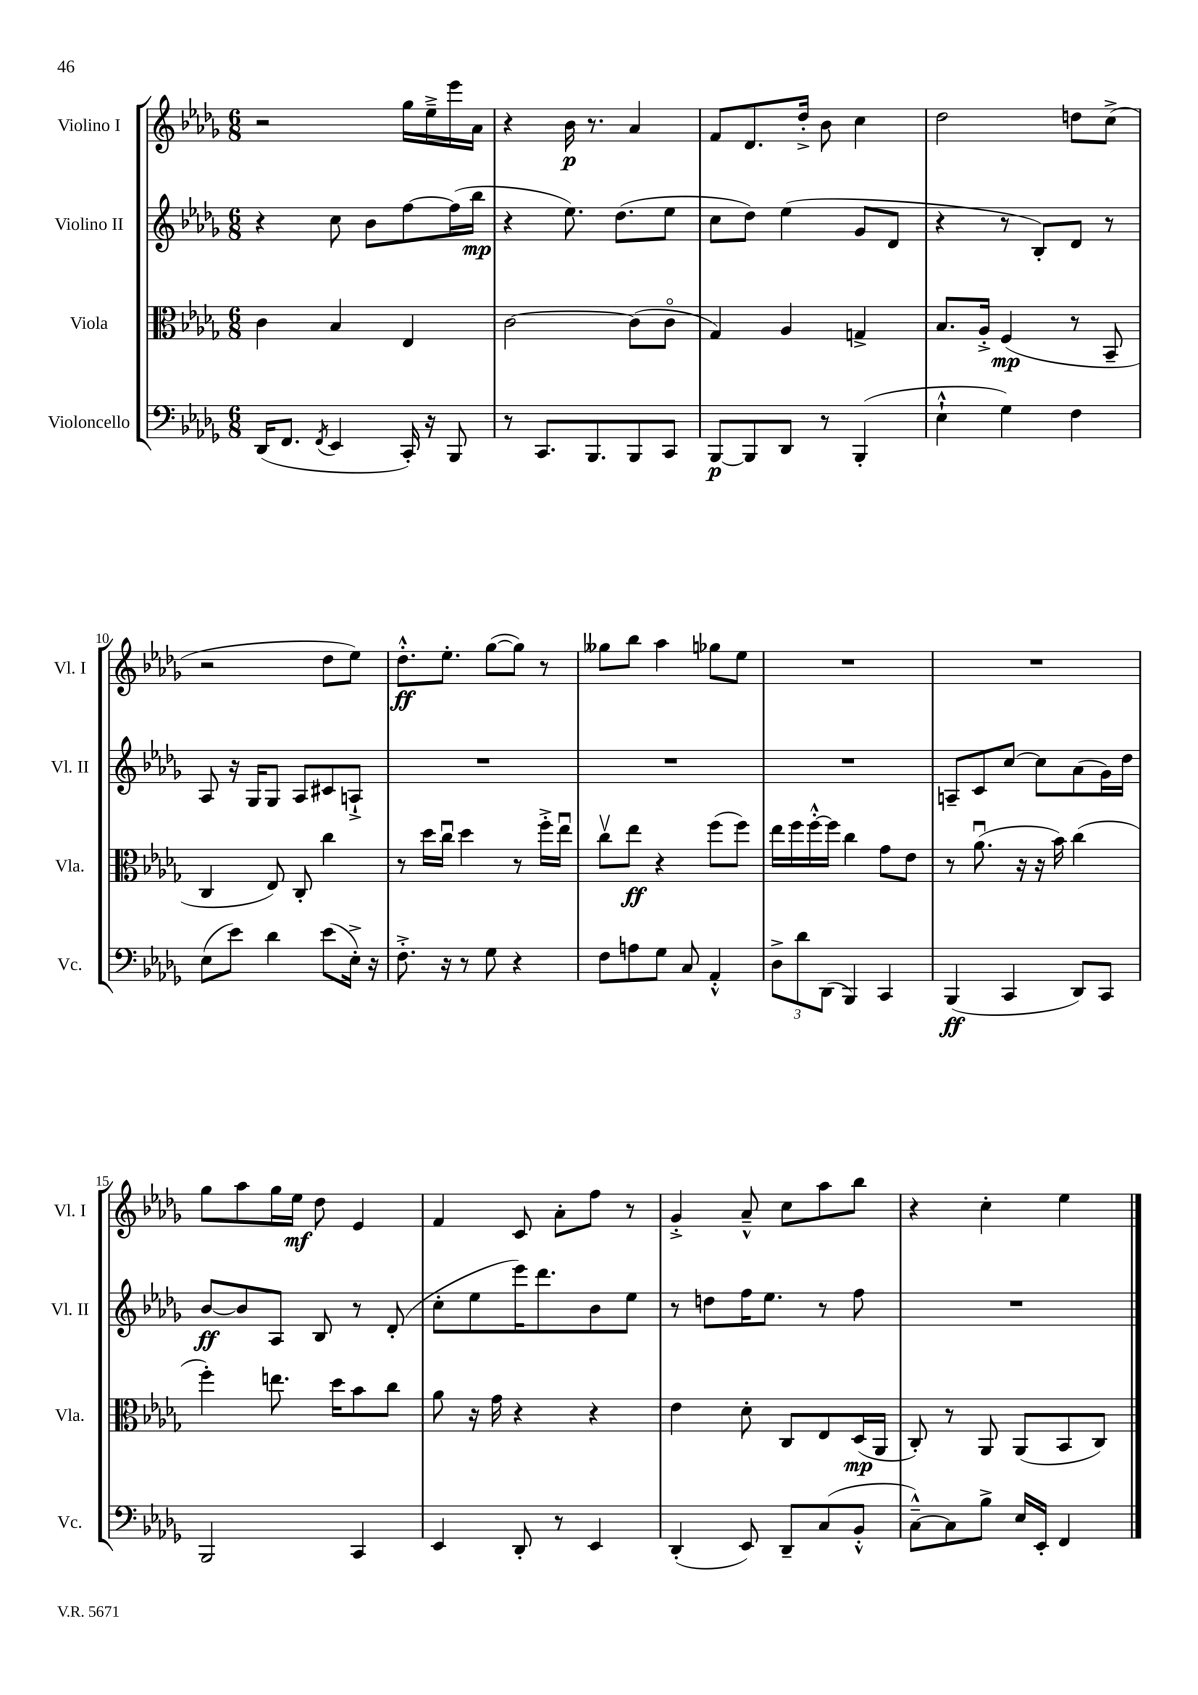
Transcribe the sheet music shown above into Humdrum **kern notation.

**kern	**kern	**kern	**kern
*staff4	*staff3	*staff2	*staff1
*clefF4	*clefC3	*clefG2	*clefG2
*k[b-e-a-d-g-]	*k[b-e-a-d-g-]	*k[b-e-a-d-g-]	*k[b-e-a-d-g-]
*M6/8	*M6/8	*M6/8	*M6/8
(16DD-	4c	4r	2r
8.FF	.	.	.
8qFF	.	.	.
4EE-	4B-	8cc	.
.	.	8b-	.
16CC')	4E-	[8ff	16gg-
16r	.	.	16ee-~^
8BBB-	.	(16ff]	16eee-
.	.	16bb-	16a-
=	=	=	=
8r	[2c	4r	4r
8.CC	.	.	.
.	.	8.ee-)	16b-
8.BBB-	.	.	8.r
.	.	(8.dd-	.
8BBB-	(8c]	.	4a-
8CC	8co	8ee-	.
=	=	=	=
[8BBB-	4G-)	8cc	8f
8BBB-]	.	8dd-)	8.d-
8DD-	4A-	(4ee-	.
.	.	.	16dd-'^
8r	.	.	8b-
(4BBB-'	4G^	8g-	4cc
.	.	8d-	.
=	=	=	=
4E-`^^	8.B-	4r	2dd-
.	16A-'^	.	.
4G-)	(4F	8r	.
.	.	8B-')	.
4F	8r	8d-	8dd
.	8BB-~	8r	(8cc^
=	=	=	=
(8E-	4C	8A-	2r
8e-)	.	16r	.
.	.	16G-	.
4d-	8E-)	8G-	.
.	8C'	8A-	.
(8e-	4cc	8c#	8dd-
16E-'^)	.	8A`^	8ee-)
16r	.	.	.
=	=	=	=
8.F'^	8r	2.r	8.dd-'^^
.	16dd-	.	.
16r	16ccu	.	8.ee-'
8r	4dd-	.	.
8G-	.	.	([8gg-
4r	8r	.	8gg-])
.	16ff'^	.	8r
.	16ee-u	.	.
=	=	=	=
8F	8ccv	2.r	8gg--
8A	8ee-	.	8bb-
8G-	4r	.	4aa-
8C	.	.	.
4AA-'^^	(8ff	.	8gg-
.	8ff)	.	8ee-
=	=	=	=
12D-^	16ee-	2.r	2.r
.	16ff	.	.
12d-	.	.	.
.	[16ff'^^	.	.
(12DD-	.	.	.
.	16ff]	.	.
4BBB-)	4cc	.	.
4CC	8g-	.	.
.	8e-	.	.
=	=	=	=
(4BBB-	8r	8A~	2.r
.	(8.a-u	8c	.
4CC	.	[8cc	.
.	16r	.	.
.	16r	8cc]	.
.	16b-)	.	.
8DD-)	(4cc	(8a-	.
8CC	.	16g-)	.
.	.	16dd-	.
=	=	=	=
2BBB-	4ff')	[8b-	8gg-
.	.	8b-]	8aa-
.	8.ee	8A-	16gg-
.	.	.	16ee-
.	.	8B-	8dd-
.	16dd-	.	.
4CC	8b-	8r	4e-
.	8cc	(8d-'	.
=	=	=	=
4EE-	8a-	8cc'	4f
.	16r	8ee-	.
.	16g-	.	.
8DD-'	4r	16eee-)	8c
.	.	8.ddd-	.
8r	.	.	8a-'
4EE-	4r	8b-	8ff
.	.	8ee-	8r
=	=	=	=
(4DD-'	4e-	8r	4g-'^
.	.	8dd	.
8EE-)	8d-'	16ff	8a-~^^
.	.	8.ee-	.
8DD-~	8C	.	8cc
(8C	8E-	8r	8aa-
8BB-'^^	(16D-	8ff	8bb-
.	16AA-	.	.
=	=	=	=
[8C~^^)	8C')	2.r	4r
8C]	8r	.	.
8B-^	8AA-	.	4cc'
16E-	(8AA-	.	.
16EE-'	.	.	.
4FF	8BB-	.	4ee-
.	8C)	.	.
==	==	==	==
*-	*-	*-	*-
